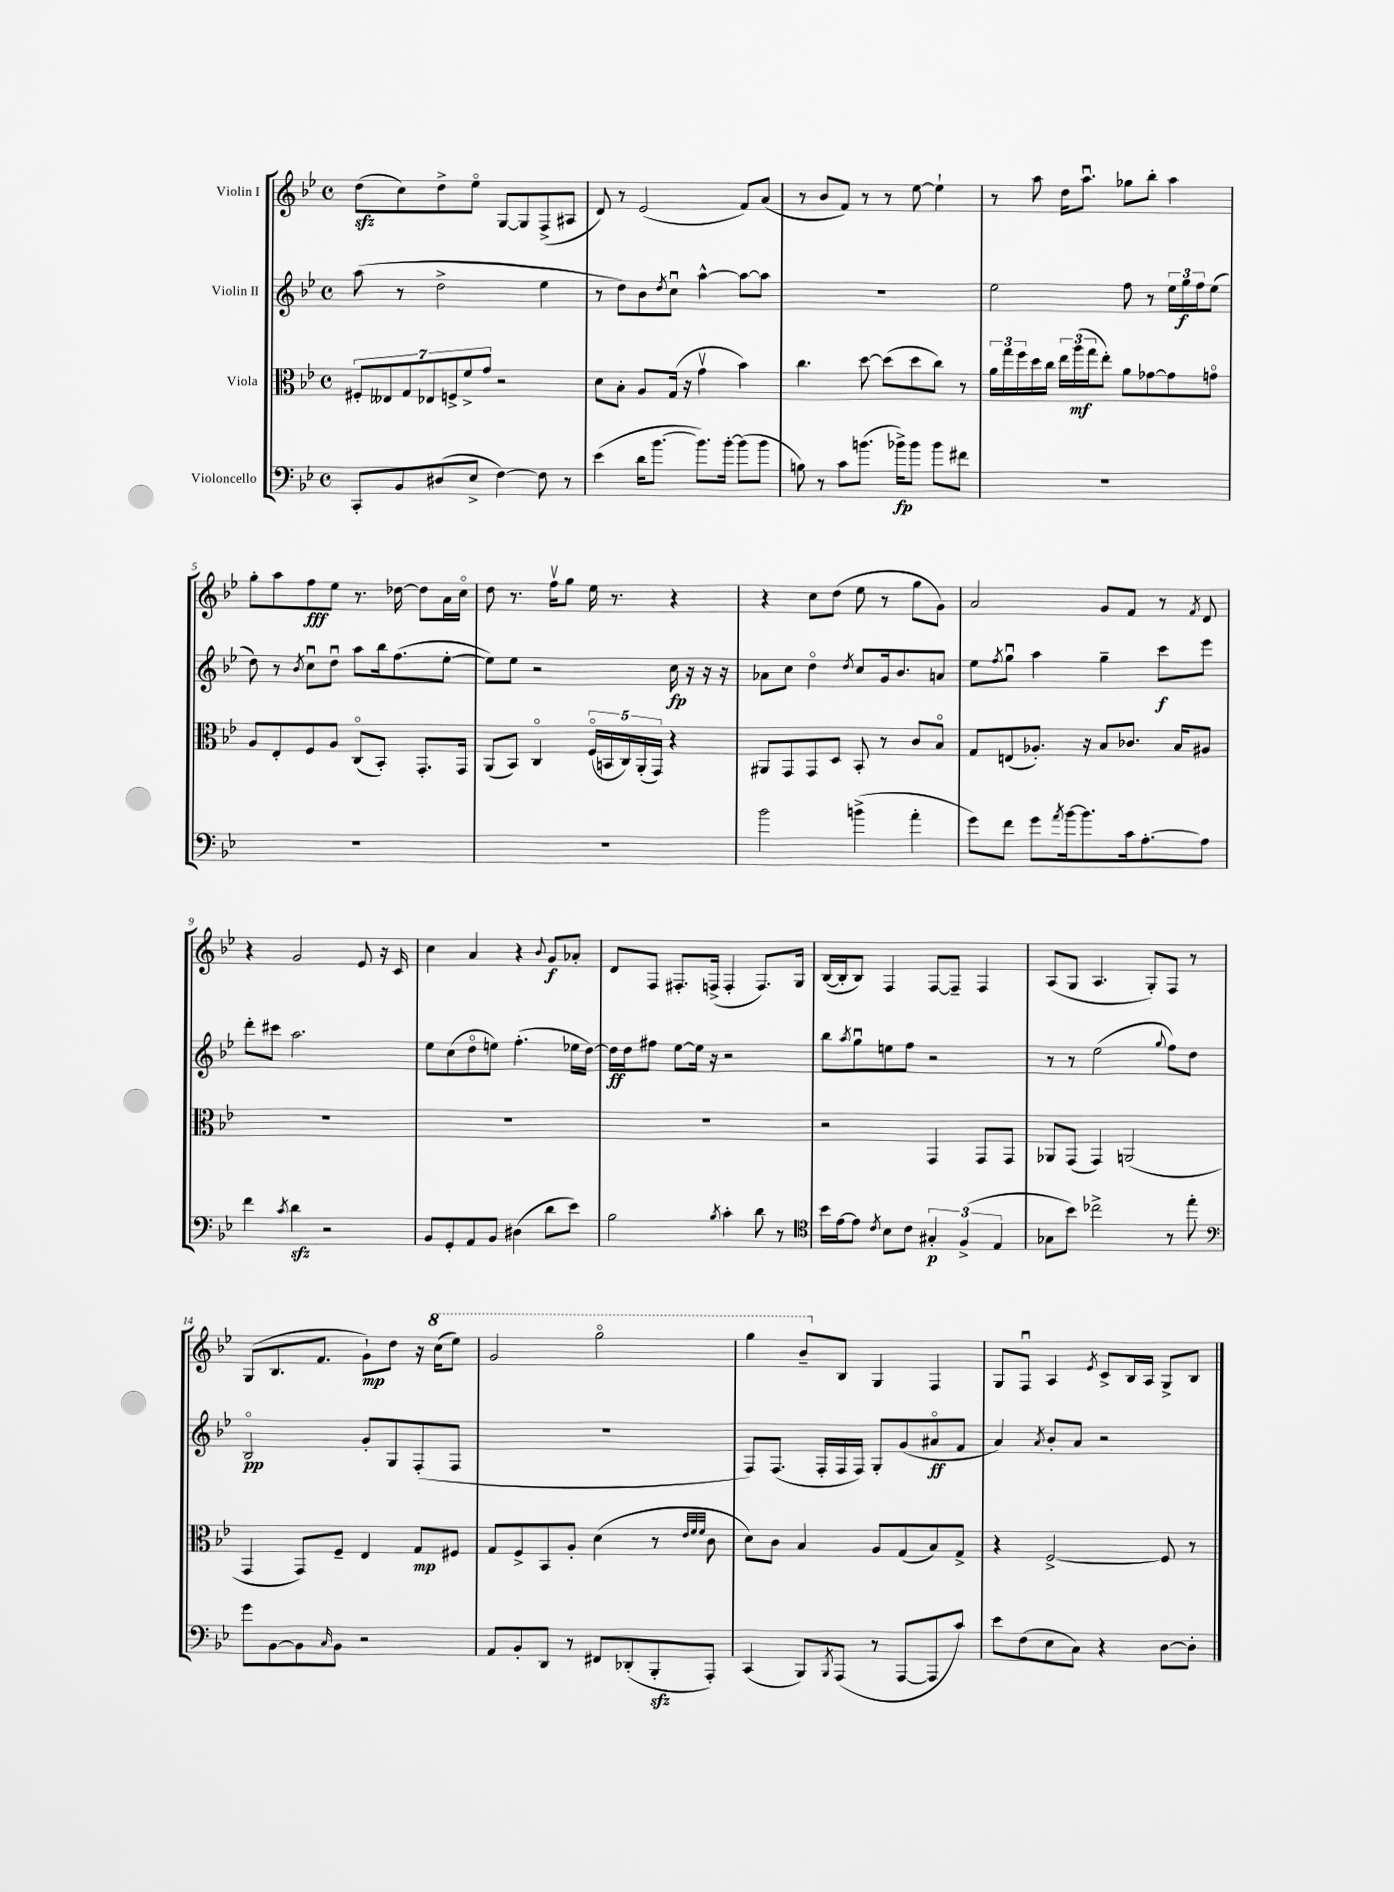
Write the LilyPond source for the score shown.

<<
\new StaffGroup <<
\new Staff = "s0" \with { instrumentName = "Violin I" } {
    \clef treble \key bes \major \defaultTimeSignature \time 4/4
    d''8\sfz( c''8) d''8-> ees''8\flageolet g8~ g8 f8->( ais8 |
    d'8) r8 ees'2( f'8) a'8( |
    r8 bes'8 f'8) r8 r8 ees''8~ ees''4-! |
    r8 a''8 d''16 a''8.\downbow ges''8 bes''8-. a''4 |
    g''8-. a''8 f''8\fff ees''8 r8. des''16~ des''8 a'16 c''16\flageolet |
    d''8 r8. f''16\upbow g''8 ees''16 r8. r4 |
    r4 c''8 d''8( ees''8 r8 g''8 g'8) |
    a'2 g'8 f'8 r8 \acciaccatura { f'8 } d'8 |
    r4 g'2 ees'8 r16 c'16 |
    c''4 a'4 r4 \appoggiatura { bes'8 } g'8\f aes'8-. |
    d'8 f8 fis8.-. f16->( f4-. f8.) g16 |
    bes16~( bes16-. bes8) f4 f8~ f8-- f4 |
    a8( g8 a4. g8-.) f8 r8 |
    g8( bes8. f'8. g'8-!\mp) d''8 r16 \ottava #1 c'''16( ees'''8) |
    g''2 g'''2\flageolet |
    g'''4 bes''8-- \ottava #0 bes8 g4 f4 |
    g8 f8\downbow a4 \acciaccatura { ees'8 } c'8-> bes16 a16 g8-> bes8 \bar "|." |
}
\new Staff = "s1" \with { instrumentName = "Violin II" } {
    \clef treble \key bes \major \defaultTimeSignature \time 4/4
    a''8( r8 d''2-> ees''4 |
    r8 d''8) bes'8 \acciaccatura { d''8 } c''8\downbow a''4~-^ a''8~ a''8 |
    R1 |
    ees''2 f''8 r8 \tuplet 3/2 { ees''16 g''16\f f''16 } ees''8( |
    d''8) r8 \acciaccatura { bes'8 } c''8\downbow d''8\downbow a''8 bes''16 f''8.( ees''8~-. |
    ees''8) ees''8 r2 c''16\fp r16 r16 r16 |
    aes'8 c''8 d''4\flageolet \acciaccatura { d''8 } c''8 g'16 bes'8. a'8 |
    ees''8 \acciaccatura { f''8 } g''8\downbow a''4 g''4-- c'''8\f ees'''8 |
    d'''8-. cis'''8 a''2. |
    ees''8 c''8( d''8\flageolet e''8) f''4.-.( ees''16 d''16~) |
    d''16\ff d''16 fis''8 ees''8~ ees''16 r16 r2 |
    bes''8 \acciaccatura { a''8 } g''8\downbow e''8 f''8 r2 |
    r8 r8 ees''2( \appoggiatura { g''8 } f''8) d''8 |
    bes2\flageolet\pp g'8-. g8 f8-.( f8 |
    R1 |
    f8) f8.( f16-. f16 f16) g8-. g'8( ais'8\flageolet\ff f'8 |
    a'4) \acciaccatura { a'8 } bes'8-. a'8 r2 \bar "|." |
}
\new Staff = "s2" \with { instrumentName = "Viola" } {
    \clef alto \key bes \major \defaultTimeSignature \time 4/4
    \tuplet 7/4 { fis8-. eeses8 g8 ees8 f8-> f'8-> g'8 } r2 |
    d'8 bes8-. a8 g16( r16 g'4\upbow bes'4) |
    c''4. d''8~ d''8( d''8 c''8) r8 |
    \tuplet 3/2 { a'16 g''16 f''16 } d''16 c''16 \tuplet 3/2 { ees''16 a''16\mf( g''16 } ees''8-.) a'8 ges'8~ ges'8 g'8\flageolet |
    a8 ees8-. f8 a8 c8\flageolet( bes,8-.) g,8.-. g,16 |
    a,8( bes,8) c4\flageolet \tuplet 5/4 { f16\flageolet( b,16 c16) a,16-.( g,16) } r4 |
    ais,8 g,8 g,8 d8 bes,8-. r8 c'8 bes8\flageolet |
    g8 e8( aes8.-.) r16 bes8 ces'8. bes16 ais8 |
    R1 |
    R1 |
    R1 |
    r2 g,4 g,8 g,8 |
    aes,8 g,8( g,4) a,2( |
    g,4 g,8) f8-- ees4 g8\mp fis8 |
    g8 f8-> bes,8 a8-. d'4( r8 \grace { ees'32 f'32 f'32 } c'8 |
    d'8) c'8 bes4 a8 g8( bes8) g8-> |
    r4 f2~-> f8 r8 \bar "|." |
}
\new Staff = "s3" \with { instrumentName = "Violoncello" } {
    \clef bass \key bes \major \defaultTimeSignature \time 4/4
    c,8-. bes,8 dis8( ees8-> f4~) f8 r8 |
    ees'4( d'16 bes'8.~ bes'8.) bes'16~-. bes'8( bes'8 |
    b8) r8 c'8 b'8.( bes'16->\fp) bes'8 bes'8 fis'8 |
    R1 |
    R1 |
    R1 |
    bes'2 b'4->( a'4-. |
    g'8) f'8 g'8 \acciaccatura { a'8 } bes'16~ bes'8. c'16 a8.~-. a8 |
    f'4 \acciaccatura { c'8 } d'4\sfz r2 |
    bes,8 g,8-. a,8 bes,8 dis4( d'8 ees'8) |
    bes2 \acciaccatura { bes8 } c'4-. d'8 r8 |
    \clef tenor bes'16 ees'16~ ees'8 \acciaccatura { c'8 } bes8 c'8 \tuplet 3/2 { gis4-.\p f4->( ees4 } |
    ges8 bes'8) ces''2-> r8 ees''8-. |
    \clef bass g'8 bes,8~ bes,8 \grace { c16 } bes,8 r2 |
    a,8 bes,8-. d,8 r8 fis,8 des,8-.( bes,,8-.\sfz a,,8-.) |
    c,4( bes,,8) \acciaccatura { bes,,8 } a,,8( r8 a,,8~ a,,8 c'8) |
    ees'8 f8( ees8 c8) r4 d8~ d8-. \bar "|." |
}
>>
>>
